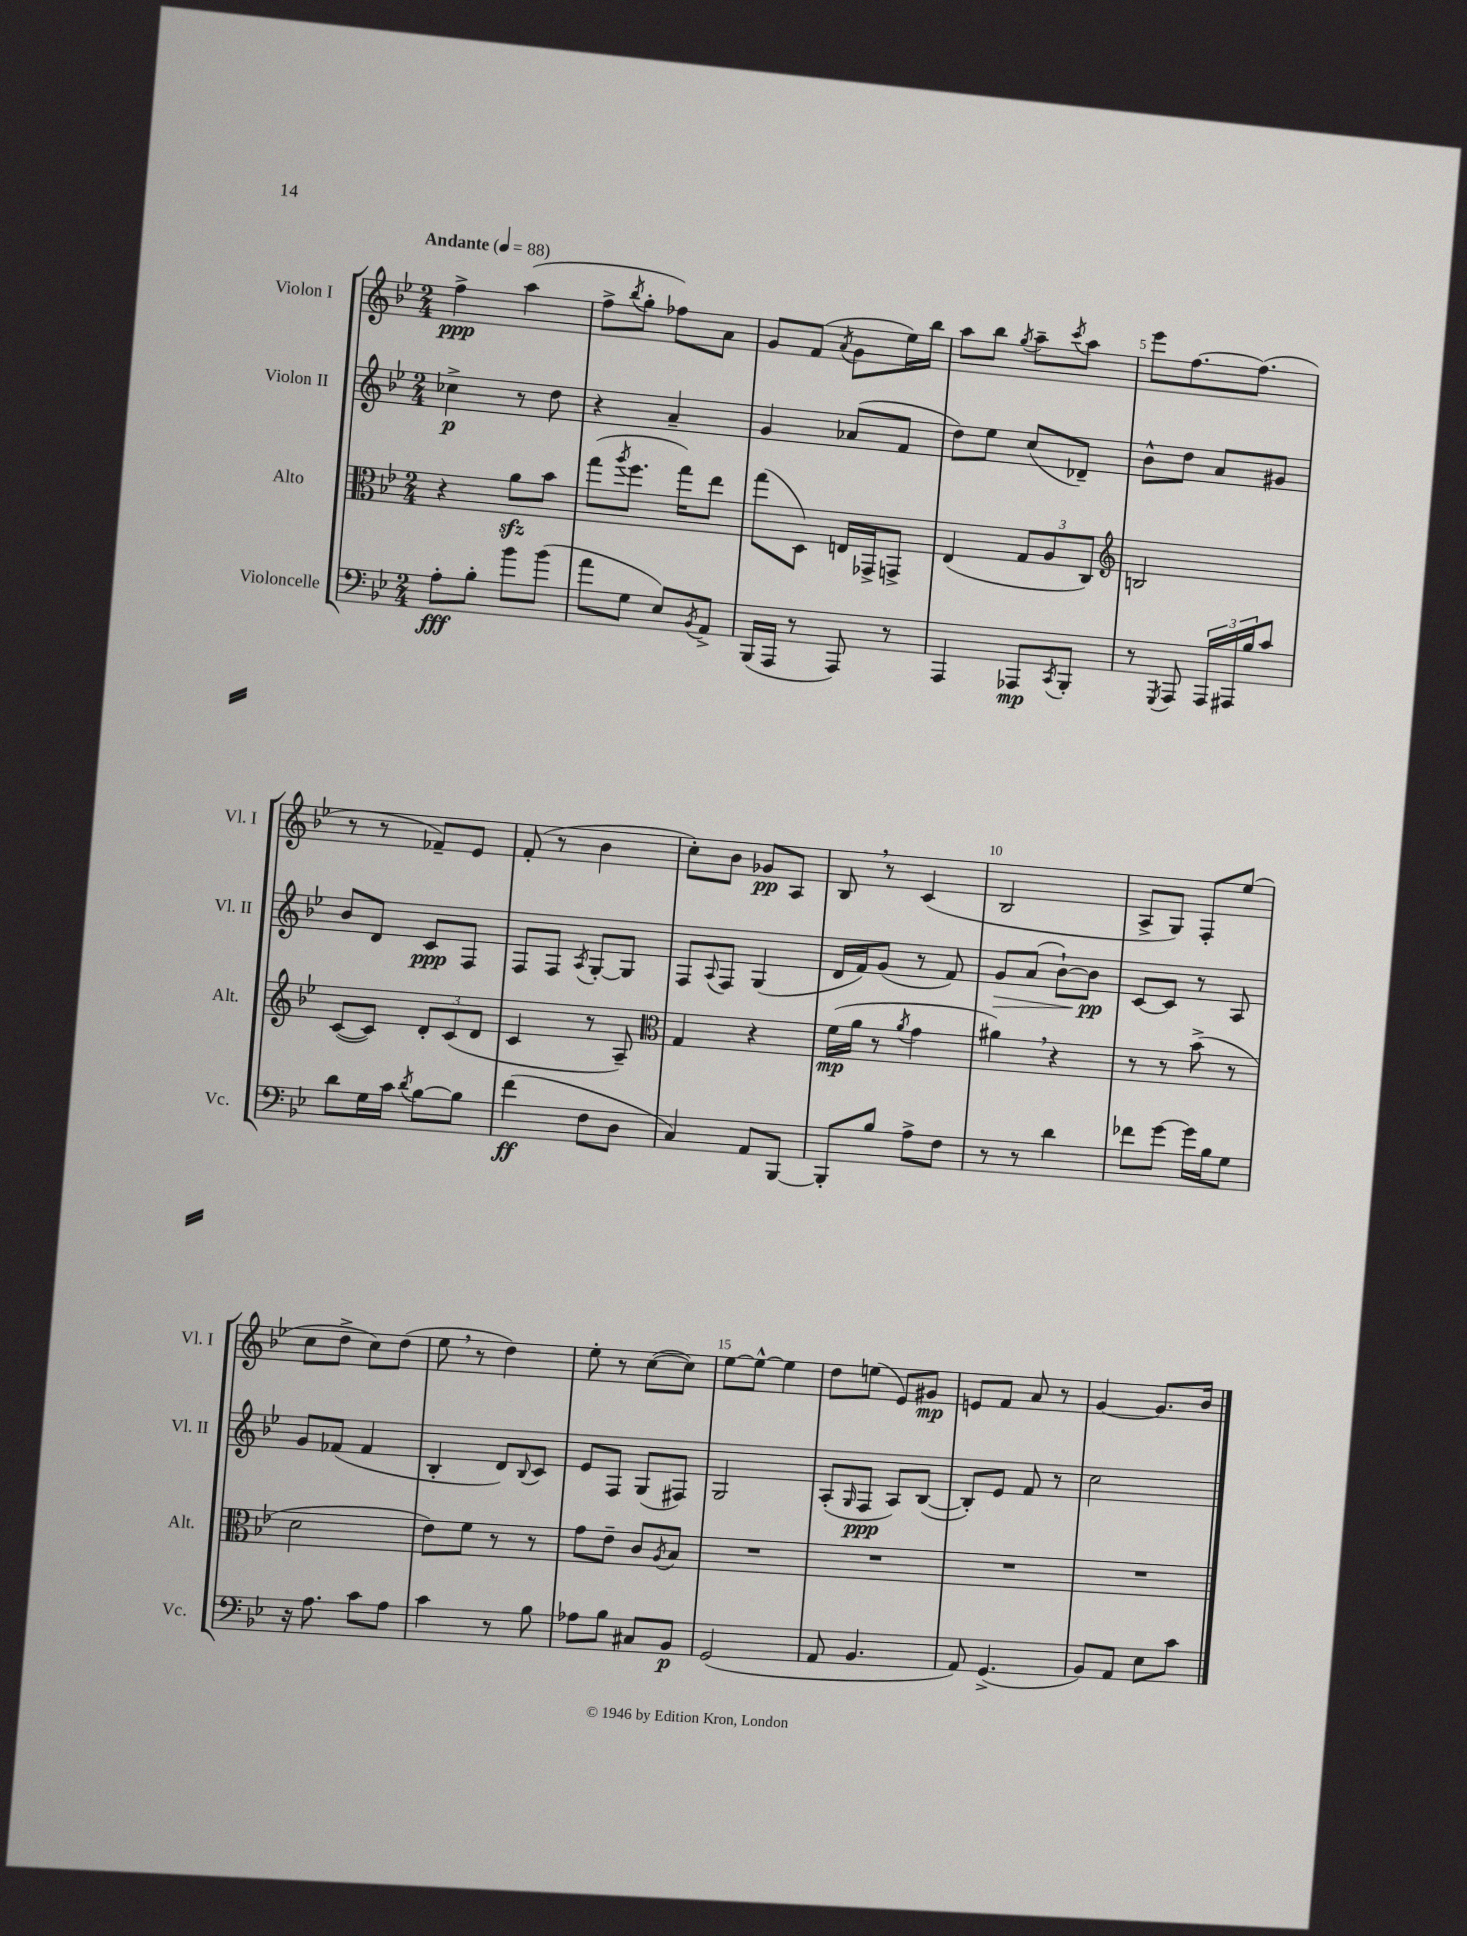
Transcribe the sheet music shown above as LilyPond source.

<<
\new StaffGroup <<
\new Staff = "s0" \with { instrumentName = "Violon I" shortInstrumentName = "Vl. I" } {
    \clef treble \key bes \major \numericTimeSignature \time 2/4 \tempo "Andante" 4 = 88
    f''4->\ppp a''4( |
    f''8-> \acciaccatura { bes''8 } g''8-. fes''8) a'8 |
    g'8 f'8( \acciaccatura { a'8 } g'8 ees''16) bes''16 |
    a''8 bes''8 \acciaccatura { g''8 } a''8-- \acciaccatura { c'''8 } a''8 |
    ees'''8 f''8.~ f''8.( |
    r8 r8 fes'8--) ees'8 |
    f'8-.( r8 bes'4 |
    c''8-.) bes'8 ges'8\pp a8 |
    bes8 \breathe r8 c'4( |
    bes2 |
    a8-> g8) f8-. ees''8( |
    c''8 d''8-> c''8) d''8( |
    ees''8 \breathe r8 d''4) |
    ees''8-. r8 c''8~( c''8) |
    ees''8~ ees''8~-^ ees''4 |
    d''8 e''8( ees'8) gis'8\mp |
    e'8 f'8 a'8 r8 |
    g'4~ g'8. bes'16 \bar "|." |
}
\new Staff = "s1" \with { instrumentName = "Violon II" shortInstrumentName = "Vl. II" } {
    \clef treble \key bes \major \numericTimeSignature \time 2/4
    ces''4->\p r8 d''8 |
    r4 a'4-- |
    g'4 aes'8( f'8 |
    d''8) ees''8 c''8( des'8--) |
    bes'8-^ d''8 a'8 gis'8 |
    bes'8 d'8 c'8\ppp f8 |
    f8 f8 \acciaccatura { a8 } g8~-. g8 |
    f8 \appoggiatura { a8 } f8 g4( |
    d'16 f'16) g'8( r8 f'8) |
    g'8\> a'8( bes'8~-!) bes'8\pp\! |
    c'8~ c'8 r8 a8 |
    g'8 fes'8( fes'4 |
    bes4-. d'8) \appoggiatura { bes8 } c'8 |
    ees'8 f8 g8( fis8) |
    g2 |
    a8-.( \grace { g16 } f8\ppp a8) bes8~( |
    bes8-.) ees'8 f'8 r8 |
    c''2 \bar "|." |
}
\new Staff = "s2" \with { instrumentName = "Alto" shortInstrumentName = "Alt." } {
    \clef alto \key bes \major \numericTimeSignature \time 2/4
    r4 a'8\sfz bes'8 |
    g''8( \acciaccatura { a''8 } f''8. g''16) ees''8 |
    g''8( d8) e16 ges,16-> g,8-> |
    ees4( \tuplet 3/2 { g8 a8 c8) } |
    \clef treble b2 |
    c'8~( c'8) \tuplet 3/2 { d'8-. c'8( d'8 } |
    c'4 r8 a8--) |
    \clef alto g4 r4 |
    f'16\mp( a'16 r8 \acciaccatura { a'8 } g'4 |
    ais'4) \breathe r4 |
    r8 r8 bes'8->( r8 |
    d'2 |
    ees'8) f'8 r8 r8 |
    g'8 ees'8-- c'8 \acciaccatura { a8 } bes8 |
    R2 |
    R2 |
    R2 |
    R2 \bar "|." |
}
\new Staff = "s3" \with { instrumentName = "Violoncelle" shortInstrumentName = "Vc." } {
    \clef bass \key bes \major \numericTimeSignature \time 2/4
    a8-.\fff bes8-. bes'8 bes'8( |
    a'8 g8 ees8) \acciaccatura { bes,8 } a,8-> |
    bes,,16( a,,16 r8 a,,8) r8 |
    a,,4 aes,,8\mp \acciaccatura { c,8 } bes,,8-. |
    r8 \acciaccatura { g,,8 } a,,8 \tuplet 3/2 { a,,16 ais,,16 bes16 } c'8 |
    d'8 g16 c'16 \acciaccatura { d'8 } bes8~ bes8 |
    f'4\ff( f8 d8 |
    c4) a,8 bes,,8~ |
    bes,,8-. bes8 a8-> f8 |
    r8 r8 d'4 |
    fes'8 g'8~ g'16 bes16 g8 |
    r16 a8. c'8 a8 |
    c'4 r8 bes8 |
    aes8 bes8 cis8 bes,8\p |
    g,2( |
    a,8 bes,4. |
    a,8) g,4.->( |
    bes,8) a,8 ees8 c'8 \bar "|." |
}
>>
>>
\layout { \context { \Score \override BarNumber.break-visibility = ##(#f #t #t) barNumberVisibility = #(every-nth-bar-number-visible 5) } }
